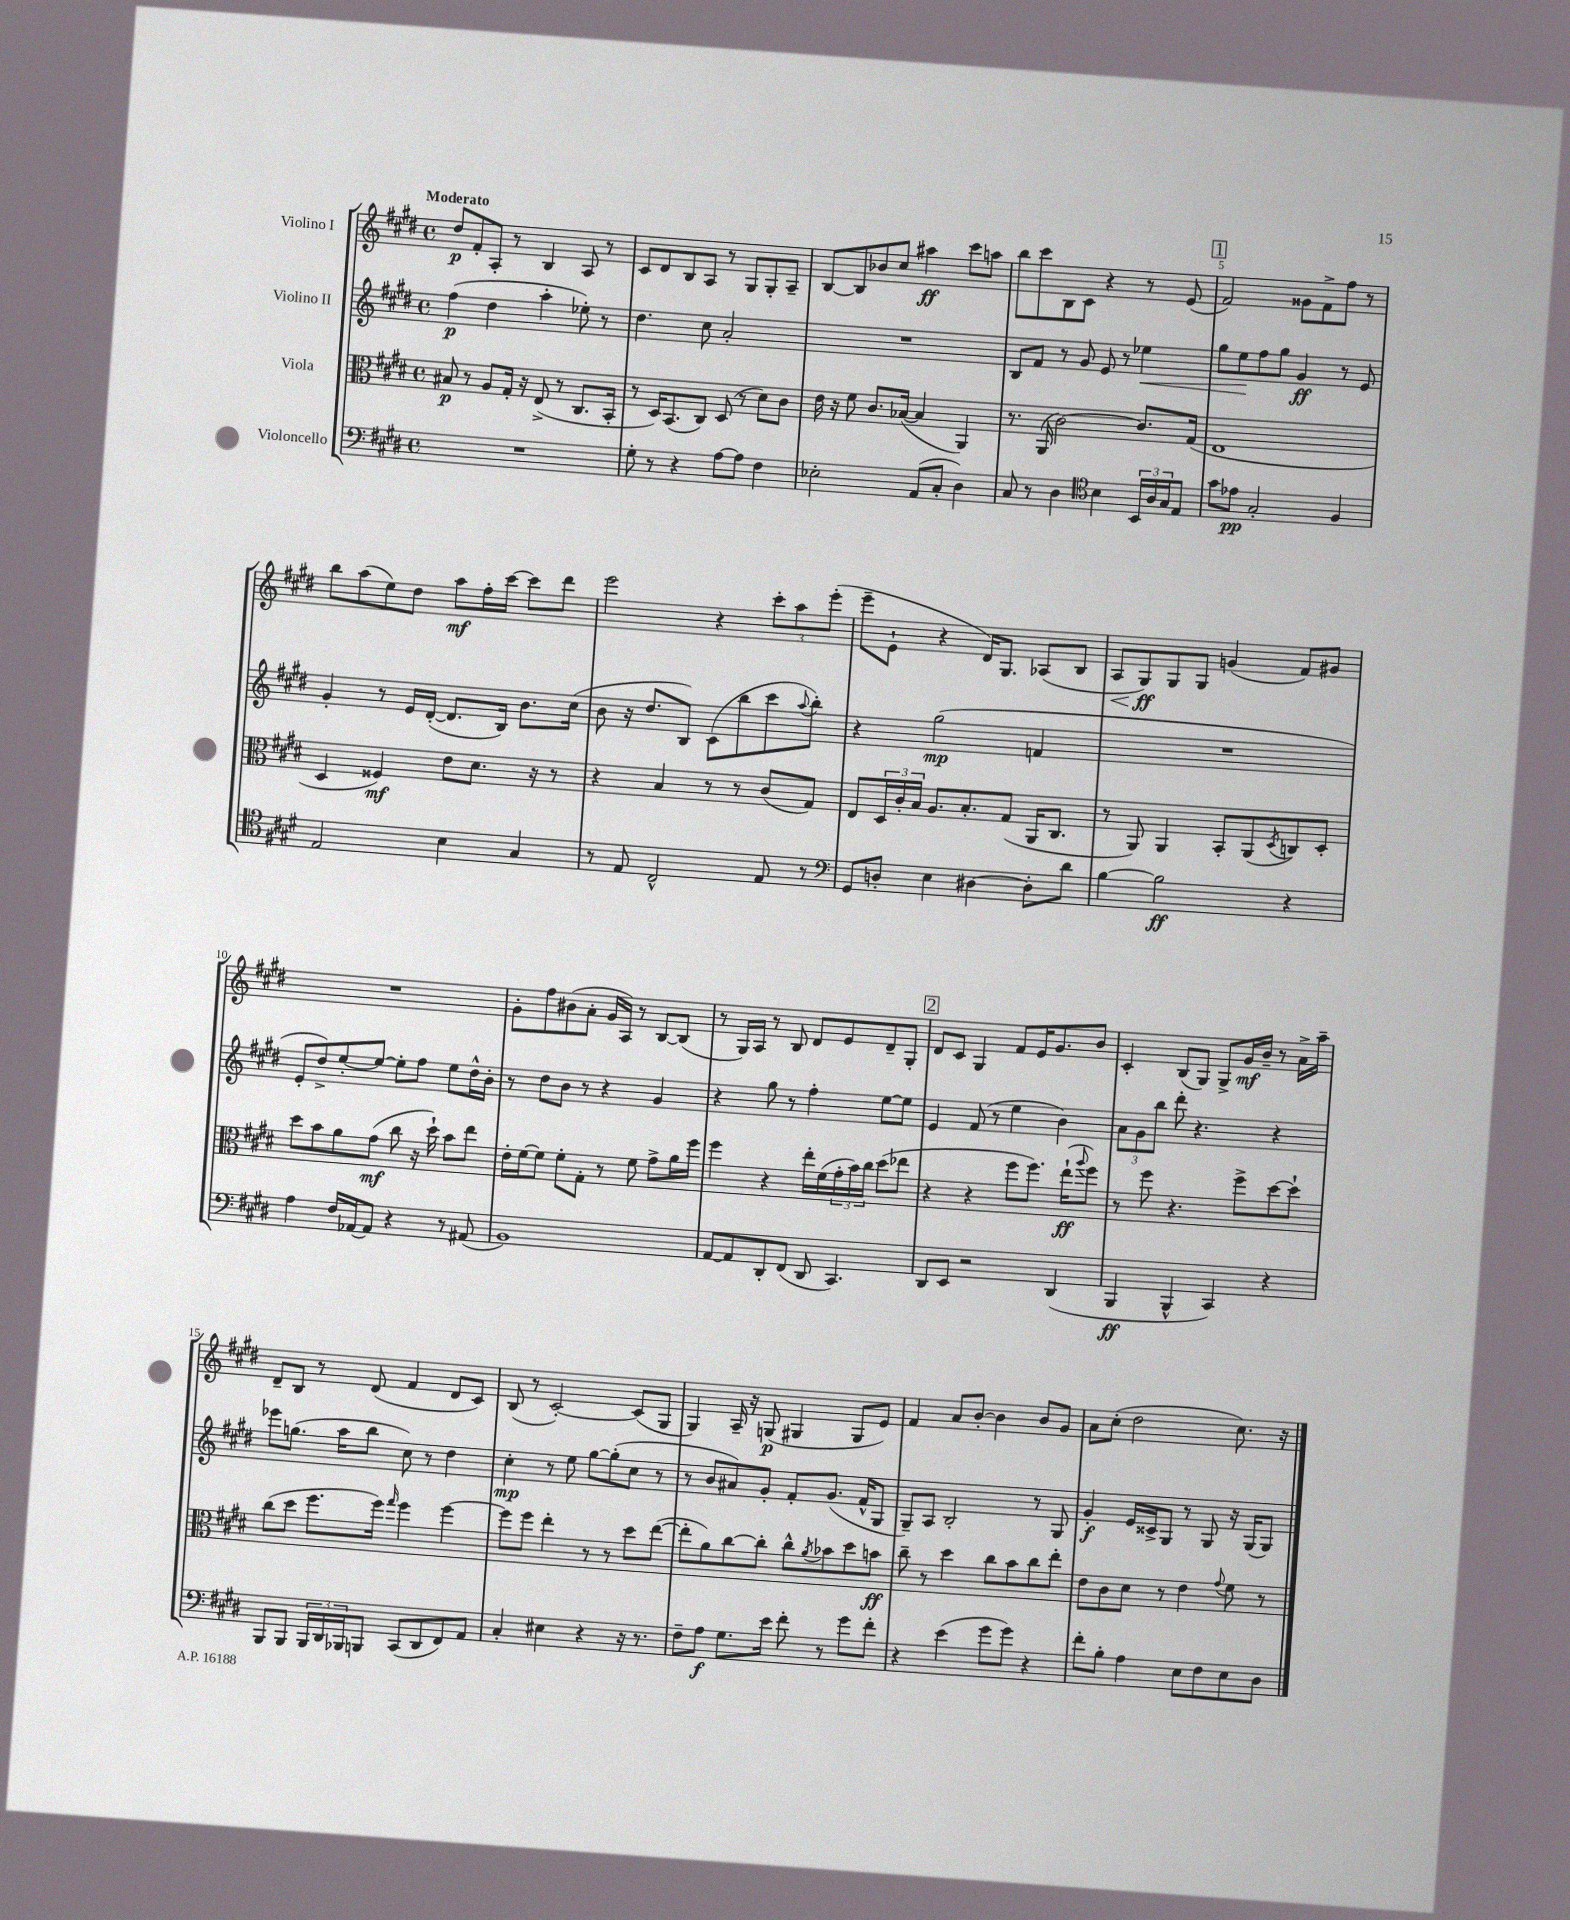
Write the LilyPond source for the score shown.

<<
\new StaffGroup <<
\new Staff = "s0" \with { instrumentName = "Violino I" } {
    \clef treble \key e \major \defaultTimeSignature \time 4/4 \tempo "Moderato"
    dis''8\p fis'8-. a8-. r8 b4 a8 r8 |
    cis'8 dis'8 b8 a8 r8 gis8 gis8-. a8-- |
    b8~ b8 bes'8 cis''8 ais''4\ff cis'''8 a''8 |
    b''8 cis'''8 b8 cis'8 r4 r8 e'8( |
    \mark \markup { \box "1" } fis'2) gisis'8 fis'8-> fis''8 r8 |
    b''8 a''8( e''8) dis''8 a''8\mf fis''16-. cis'''16~ cis'''8 dis'''8 |
    e'''2 r4 \tuplet 3/2 { cis'''8-. a''8 e'''8-.( } |
    e'''8-- e'8-! r4 dis'16) gis8. aes8( b8 |
    a8\< gis8\ff\!) gis8 gis8 g'4( fis'8) gis'8 |
    R1 |
    gis'8-. fis''8 bis'8( a'8-. gis'16 a16) r8 b8~ b8( |
    r8 gis16) a16 r8 b8 dis'8 e'8 dis'8-- gis8-. |
    \mark \markup { \box "2" } dis'8 cis'8 gis4 fis'8 e'16 gis'8. b'8 |
    cis'4-. b8( gis8) gis8-> gis'16\mf b'16-- r8 a'16-> a''16-- |
    dis'8-- b8 r8 dis'8( fis'4 dis'8 cis'8) |
    b8( r8 cis'2~-.) cis'8( gis8 |
    gis4) a16-- r16 g8\p( gis4 gis8 e'8) |
    fis'4 a'8 b'8~-. b'4 b'8 gis'8 |
    a'8 cis''8-.( dis''2 cis''8.) r16 \bar "|." |
}
\new Staff = "s1" \with { instrumentName = "Violino II" } {
    \clef treble \key e \major \defaultTimeSignature \time 4/4
    fis''4\p( dis''4 a''4-. ees''8-.) r8 |
    dis''4. cis''8 a'2-. |
    R1 |
    b8 fis'8 r8 gis'8 e'8 r8 ees''4\< |
    \mark \markup { \box "1" } gis''8 e''8\! fis''8 gis''8 gis'4\ff r8 e'8 |
    gis'4-. r8 e'16 dis'16~-.( dis'8. b16) b'8. cis''16( |
    b'8 r16 dis''8. b8) cis'8( b''8 cis'''8 \appoggiatura { a''8 } b''8-.) |
    r4 gis''2\mp( f'4 |
    R1 |
    e'8-. dis''8->) e''8~-. e''8~ e''8-. fis''8 e''8 dis''16-^ b'16-. |
    r8 dis''8 b'8 r8 r4 gis'4 |
    r4 gis''8 r8 fis''4-. e''8~ e''8 |
    \mark \markup { \box "2" } e'4 fis'8( r8 e''4 b'4) |
    \tuplet 3/2 { a'8 gis'8 b''8 } dis'''8-. r4. r4 |
    ees'''8 g''8.( a''16 b''8 cis''8) r8 dis''4 |
    cis''4-.\mp r8 e''8 gis''8~ gis''8-.( cis''8 r8 |
    r8 b'8 ais'8) gis'8-. fis'8-. gis'8.( fis'16-^ gis8 |
    gis8--) a8 b2-. r8 gis8 |
    gis'4-.\f e'16 cisis'16-> gis8 r8 gis8 r16 gis16( gis8) \bar "|." |
}
\new Staff = "s2" \with { instrumentName = "Viola" } {
    \clef alto \key e \major \defaultTimeSignature \time 4/4
    bis8\p r8 a8 gis16-. r16 e8->( r8 cis8. b,16-. |
    r8 dis16) b,8.( cis8) dis8( r8 dis'8) cis'8 |
    e'16 r16 fis'8 cis'8. bes16~( bes4 a,4) |
    r8. a,16( cis'2~) cis'8. gis16( |
    \mark \markup { \box "1" } e1 |
    dis4 fisis4\mf) e'8 dis'8. r16 r8 |
    r4 b4 r8 r8 cis'8( gis8) |
    e8 \tuplet 3/2 { dis16 cis'16-. b16 } a8. b8.-. gis8( a,16 cis8. |
    r8 a,8) a,4 b,8-. a,8( \acciaccatura { dis8 } c8) dis8-. |
    dis''8 b'8 a'8 gis'8\mf( cis''8 r16 dis''16-!) b'8 e''8 |
    e'16-. fis'16~ fis'8 fis'8-. gis8-. r8 fis'8 gis'8-> a'16 fis''16 |
    fis''4 r4 e''16-. fis'16( \tuplet 3/2 { gis'16-. b'16) cis''16 } dis''8( ees''8 |
    \mark \markup { \box "2" } r4 r4 fis''8 fis''8.) e''16-!\ff( \appoggiatura { a''8 } fis''8) |
    r8 fis''8 r4. fis''8-> dis''8~ dis''8-! |
    cis''8( dis''8 fis''8. fis''16) \grace { gis''16 } fis''4 fis''4~ |
    fis''8 fis''8 e''4-. r8 r8 dis''8 e''8~( |
    e''8-. a'8) cis''8~ cis''8-. cis''8-^ \acciaccatura { a'8 } bes'8 dis''8 b'8\ff |
    cis''8-- r8 dis''4 cis''8 b'8 cis''8 e''8-. |
    e'8 cis'8 dis'8 r8 e'4 \appoggiatura { gis'8 } fis'8 r8 \bar "|." |
}
\new Staff = "s3" \with { instrumentName = "Violoncello" } {
    \clef bass \key e \major \defaultTimeSignature \time 4/4
    R1 |
    gis8-. r8 r4 a8~ a8 fis4 |
    ees2-. a,8( cis8-. dis4) |
    cis8 r8 dis4 \clef tenor b4 \tuplet 3/2 { b,16 a16 gis16 } e8 |
    \mark \markup { \box "1" } gis'8 ees'8\pp gis2-. fis4 |
    e2 b4 gis4 |
    r8 e8 cis2-^ e8 r8 |
    \clef bass gis,8 d8-. e4 dis4~ dis8-. dis'8 |
    b4~ b2\ff r4 |
    a4 fis16 aes,16~ aes,8 r4 r8 ais,8( |
    b,1) |
    a,8~ a,8 dis,8-. fis,8( dis,8 cis,4.) |
    \mark \markup { \box "2" } dis,8 e,8 r2 dis,4( |
    b,,4\ff b,,4-^ cis,4) r4 |
    b,,8 b,,8 \tuplet 3/2 { b,,16 dis,16 bes,,16 } b,,8 cis,8( dis,8 fis,8) a,8 |
    cis4-. eis4 r4 r16 r8. |
    fis8-- a8\f gis8. e'16 fis'8-. r8 gis'8 fis'8-. |
    r4 e'4( gis'8 gis'8) r4 |
    fis'8-. b8-. a4 e8 fis8 e8 dis8 \bar "|." |
}
>>
>>
\layout { \context { \Score \override BarNumber.break-visibility = ##(#f #t #t) barNumberVisibility = #(every-nth-bar-number-visible 5) } }
